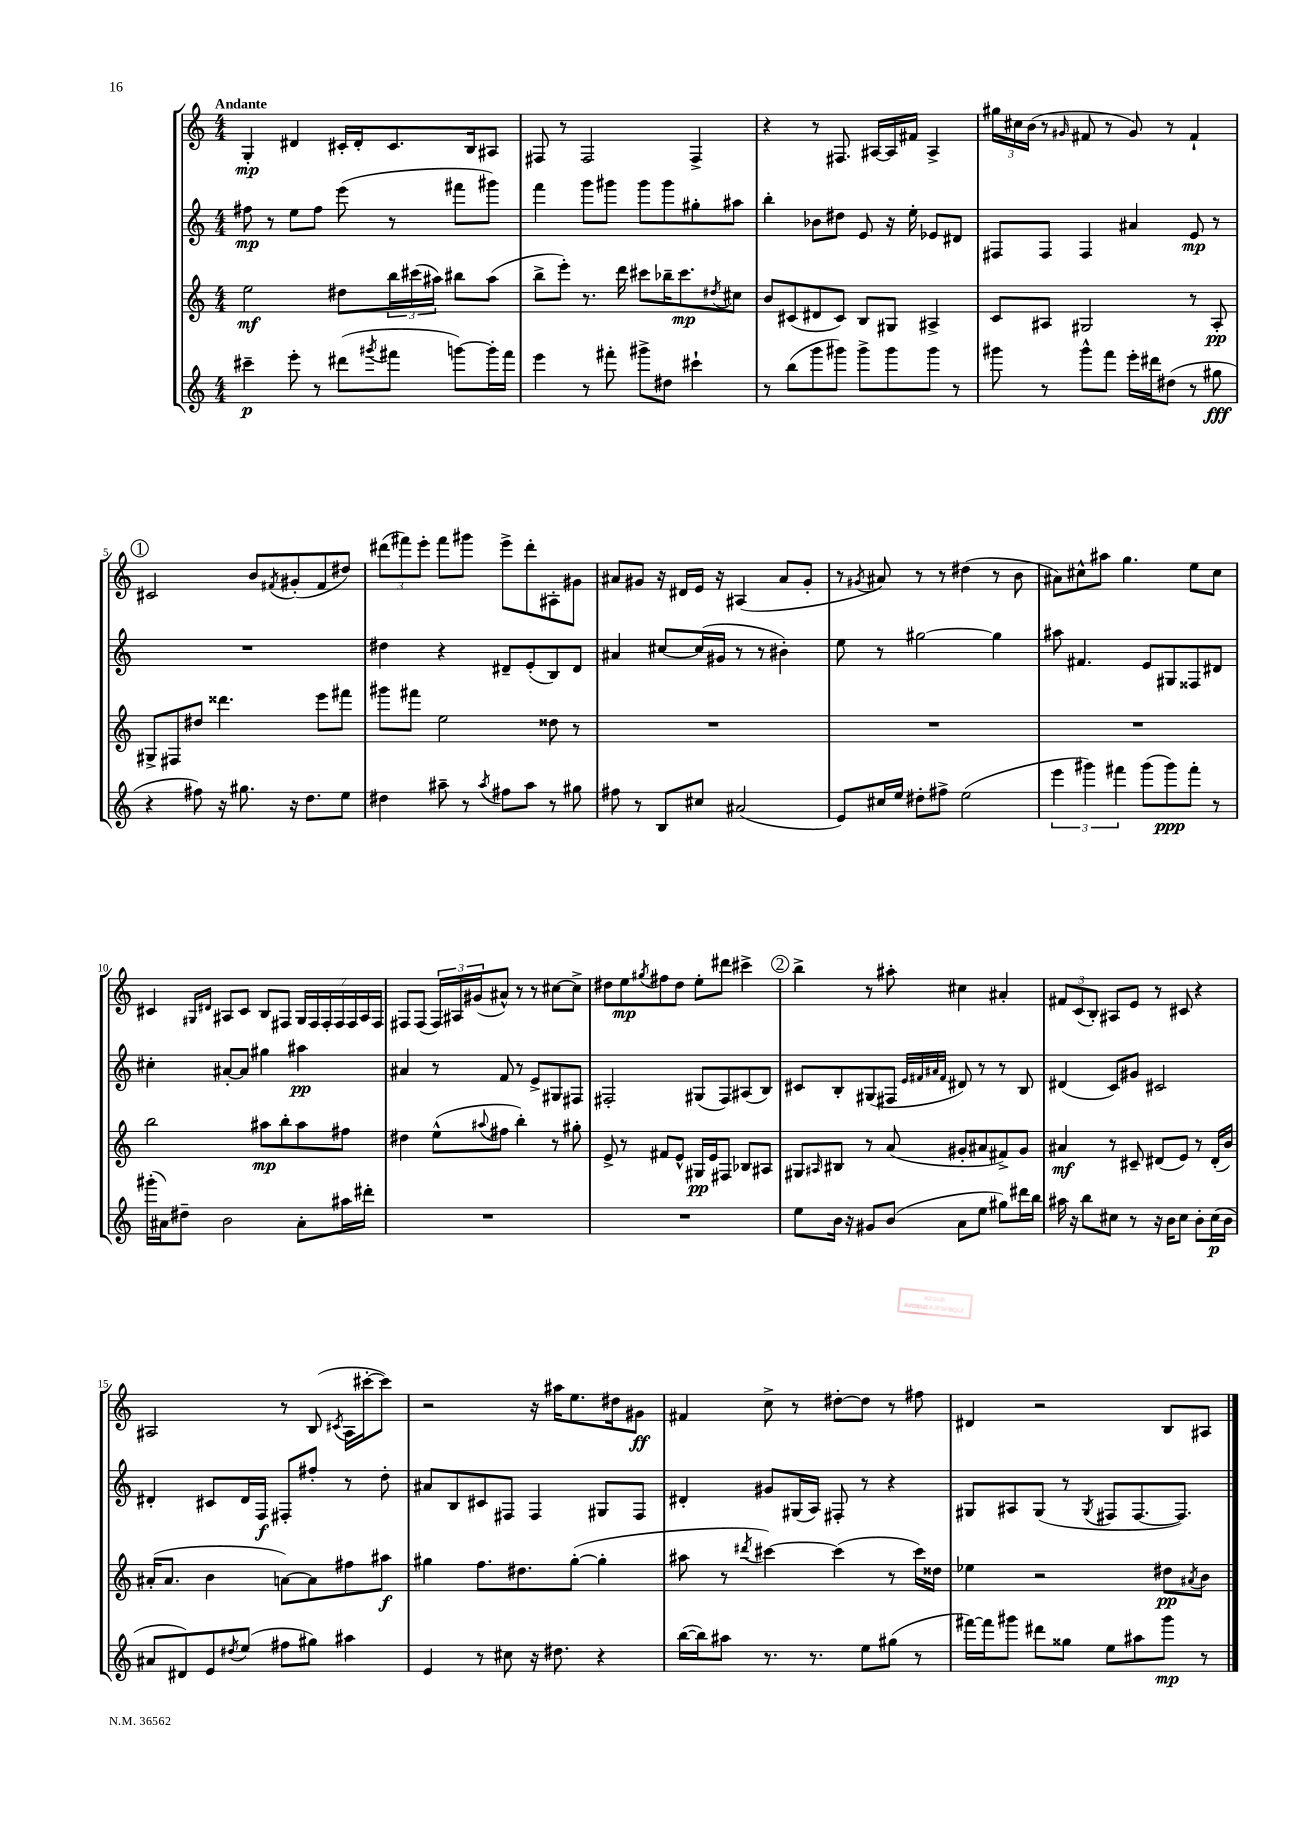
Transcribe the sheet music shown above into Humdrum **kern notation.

**kern	**dynam	**kern	**dynam	**kern	**dynam	**kern	**dynam
*part4	*part4	*part3	*part3	*part2	*part2	*part1	*part1
*staff4	*staff4	*staff3	*staff3	*staff2	*staff2	*staff1	*staff1
*clefG2	*	*clefG2	*	*clefG2	*	*clefG2	*
*k[]	*	*k[]	*	*k[]	*	*k[]	*
*M4/4	*	*M4/4	*	*M4/4	*	*M4/4	*
=1	=1	=1	=1	=1	=1	=1	=1
!	!	!	!	!	!	!LO:TX:a:B:t=Andante	!
4ccc#X~\	p	2ee\	mf	8ff#X\	mp	4G'/	mp
.	.	.	.	8r	.	.	.
8eee'\	.	.	.	8ee\L	.	4d#X/	.
8r	.	.	.	8ff#\J	.	.	.
(8ddd#X\L	.	8dd#X\L	.	(8eee\	.	16c#X'/LL	.
.	.	.	.	.	.	16d#'/J	.
8qggg#X/	.	.	.	.	.	.	.
8fff#X\J	.	24bb\L	.	8r	.	8.c#/	.
.	.	(24ccc#X\	.	.	.	.	.
.	.	24aa#X\JJ)	.	.	.	.	.
[8gggn\L)	.	8bb#X\L	.	8fff#X\L	.	.	.
.	.	.	.	.	.	16B/k	.
16ggg'\L]	.	(8aa#\J	.	8ggg#X\J)	.	8A#X/J	.
16fff#\JJ	.	.	.	.	.	.	.
=2	=2	=2	=2	=2	=2	=2	=2
4eee\	.	8bb^\L	.	4fff\	.	8F#X/	.
.	.	8eee'\J)	.	.	.	8r	.
8r	.	8.r	.	8ggg\L	.	2F#/	.
8fff#X'\	.	.	.	8ggg#X\J	.	.	.
.	.	16ddd\	.	.	.	.	.
8ggg#X^\L	.	8ccc#X\L	.	8ggg#\L	.	.	.
8dd#X\J	.	16bb-X~\K	.	8ggg#\	.	.	.
.	.	8.ccc#\	mp	.	.	.	.
4ccc#X`\	.	.	.	8gg#X'\	.	4F#^/	.
.	.	8qdd#X/	.	.	.	.	.
.	.	8cc#X\J	.	8aa#X\J	.	.	.
=3	=3	=3	=3	=3	=3	=3	=3
8r	.	8b/L	.	4bb'\	.	4r	.
(8bb\L	.	(8c#X/	.	.	.	.	.
8ggg\	.	8d#X/	.	8b-X\L	.	8r	.
8ggg#X\J)	.	8c#/J)	.	8dd#X\J	.	8.F#X/	.
8ggg#^\L	.	8B/L	.	8e/	.	.	.
.	.	.	.	.	.	[16A#X/LL	.
8ggg#\	.	8G#X/J	.	16r	.	16A#/]	.
.	.	.	.	16ee'\	.	16f#X/JJ	.
8ggg#\J	.	4A#X^/	.	8e-X/L	.	4A#^/	.
8r	.	.	.	8d#X/J	.	.	.
=4	=4	=4	=4	=4	=4	=4	=4
8ggg#X\	.	8c/L	.	8F#X/L	.	24gg#X\LL	.
.	.	.	.	.	.	24cc#X\	.
.	.	.	.	.	.	(24b\JJ	.
8r	.	8A#X/J	.	8F#/J	.	8r	.
.	.	.	.	.	.	16qqg#X/	.
8ggg#^^\L	.	2G#X/	.	4F#/	.	8f#X/	.
8fff\J	.	.	.	.	.	8r	.
16eee'\LL	.	.	.	4a#X/	.	8g#/)	.
16ddd#X\J	.	.	.	.	.	.	.
(8dd#X\J	.	.	.	.	.	8r	.
8r	.	8r	.	8e/	mp	4f#`/	.
8gg#X\	fff	8A#'/	pp	8r	.	.	.
!!LO:LB:g=z
!!LO:REH:place=s1:t=1
=5	=5	=5	=5	=5	=5	=5	=5
4r	.	8G#X^/L	.	1r	.	2c#X/	.
.	.	8F#X/	.	.	.	.	.
8ff#X\)	.	8dd#X/J	.	.	.	.	.
16r	.	4.ddd##X\	.	.	.	.	.
8.gg#X\	.	.	.	.	.	.	.
.	.	.	.	.	.	8b/L	.
.	.	.	.	.	.	8qf#X/	.
16r	.	.	.	.	.	(8g#X'/	.
8.dd\L	.	.	.	.	.	.	.
.	.	8eee\L	.	.	.	8f#/	.
8ee\J	.	8fff#X\J	.	.	.	8dd#X/J)	.
=6	=6	=6	=6	=6	=6	=6	=6
4dd#X\	.	8ggg#X\L	.	4dd#X\	.	(12ddd#X\L	.
.	.	.	.	.	.	12fff#X\)	.
.	.	8fff#X\J	.	.	.	.	.
.	.	.	.	.	.	12eee'\J	.
8aa#X~\	.	2ee\	.	4r	.	8fff#\L	.
8r	.	.	.	.	.	8ggg#X\J	.
8qaa#/	.	.	.	.	.	.	.
8ff#X\L	.	.	.	8d#X~/L	.	8eee^\L	.
8aa#\J	.	.	.	(8e'/	.	8ddd#'\	.
8r	.	8dd##X\	.	8B/)	.	8A#X'\	.
8gg#X\	.	8r	.	8d#/J	.	8g#X\J	.
=7	=7	=7	=7	=7	=7	=7	=7
8ff#X\	.	1r	.	4a#X/	.	8a#X/L	.
8r	.	.	.	.	.	8g#X/J	.
8B/L	.	.	.	[8cc#X/L	.	16r	.
.	.	.	.	.	.	16d#X/LL	.
8cc#X/J	.	.	.	(16cc#/L]	.	16e/JJ	.
.	.	.	.	16g#X/JJ	.	16r	.
(2a#X/	.	.	.	8r	.	(4A#X/	.
.	.	.	.	8r	.	.	.
.	.	.	.	4b#X'\)	.	8a#/L	.
.	.	.	.	.	.	8g#'/J	.
=8	=8	=8	=8	=8	=8	=8	=8
8e/L)	.	1r	.	8ee\	.	8r	.
.	.	.	.	.	.	8qg#X/	.
16cc#X/L	.	.	.	8r	.	8a#X/)	.
16ee/JJ	.	.	.	.	.	.	.
8dd#X'\L	.	.	.	[2gg#X\	.	8r	.
8ff#X^\J	.	.	.	.	.	8r	.
(2ee\	.	.	.	.	.	(4dd#X\	.
.	.	.	.	4gg#\]	.	8r	.
.	.	.	.	.	.	8b\	.
=9	=9	=9	=9	=9	=9	=9	=9
6eee\	.	1r	.	8aa#X\	.	8a#X\L)	.
.	.	.	.	4.f#X/	.	8cc#X^^\	.
6ggg#X\)	.	.	.	.	.	.	.
.	.	.	.	.	.	8aa#X\J	.
6fff#X\	.	.	.	.	.	.	.
.	.	.	.	.	.	4.gg\	.
(8ggg#\L	.	.	.	8e/L	.	.	.
8ggg#\)	ppp	.	.	8G#X/	.	.	.
8fff#'\J	.	.	.	8F##X/	.	8ee\L	.
8r	.	.	.	8d#X/J	.	8cc#\J	.
!!LO:LB:g=z
=10	=10	=10	=10	=10	=10	=10	=10
(16ggg#X'\LL	.	2bb\	.	4cc#X'\	.	4c#X/	.
16a#X\J)	.	.	.	.	.	.	.
8dd#X~\J	.	.	.	.	.	.	.
.	.	.	.	.	.	16qqG#X/LL	.
.	.	.	.	.	.	16qqd#X/JJ	.
2b\	.	.	.	[8a#X'/L	.	8A#X/L	.
.	.	.	.	8a#/J]	.	8c#/J	.
.	.	8aa#X\L	mp	4gg#X\	.	8B/L	.
.	.	8bb'\	.	.	.	8F#X/J	.
8a#'\L	.	8aa#\	.	4aa#X\	pp	28G#/LL	.
.	.	.	.	.	.	28F#/	.
.	.	.	.	.	.	28F#'/	.
.	.	.	.	.	.	28F#/	.
16aa#X\L	.	8ff#X\J	.	.	.	.	.
.	.	.	.	.	.	28F#/	.
.	.	.	.	.	.	28A#/	.
16ddd#X'\JJ	.	.	.	.	.	.	.
.	.	.	.	.	.	28F#/JJ	.
=11	=11	=11	=11	=11	=11	=11	=11
1r	.	4dd#X\	.	4a#X/	.	8F#X/L	.
.	.	.	.	.	.	(8F#/J	.
.	.	(8ee^^\L	.	8r	.	24F#/LL)	.
.	.	.	.	.	.	24A#X/	.
.	.	.	.	.	.	(24g#X/J	.
.	.	8qqaa#X/	.	.	.	.	.
.	.	8ff#X\J	.	8f/	.	8a#X^^/J)	.
.	.	4bb'\)	.	8r	.	8r	.
.	.	.	.	8e^/L	.	8r	.
.	.	8r	.	8G#X/	.	[8cc#X\L	.
.	.	8gg#X'\	.	8F#X/J	.	8cc#^\J]	.
=12	=12	=12	=12	=12	=12	=12	=12
1r	.	8e^/	.	2F#X'/	.	8dd#X\L	.
.	.	8r	.	.	.	8ee\	mp
.	.	.	.	.	.	8qgg#X/	.
.	.	8f#X/L	.	.	.	8ff#X\	.
.	.	8e^^/J	.	.	.	8dd#\J	.
.	.	16G#X/LL	pp	(8G#X/L	.	8ee'\L	.
.	.	16e/J	.	.	.	.	.
.	.	8F#X/J	.	8F#/)	.	8ddd#X\J	.
.	.	8B-X/L	.	(8A#X/	.	4ccc#X^\	.
.	.	8A#X/J	.	8B/J)	.	.	.
!!LO:REH:place=s1:t=2
=13	=13	=13	=13	=13	=13	=13	=13
8ee\L	.	8G#X/L	.	8c#X/L	.	4bb^\	.
.	.	16qqA#X/	.	.	.	.	.
16b\Jk	.	8B#X/J	.	8B'/	.	.	.
16r	.	.	.	.	.	.	.
8g#X/L	.	8r	.	(8G#X/	.	8r	.
(8b/J	.	(8a/	.	8F#X/J	.	8aa#X'\	.
.	.	.	.	32qqe/LLL	.	.	.
.	.	.	.	32qqf#X/	.	.	.
.	.	.	.	32qqa#X/	.	.	.
.	.	.	.	32qqf#/JJJ	.	.	.
8a\L	.	8g#X'/L	.	8d#X/)	.	4cc#X\	.
8ee\J	.	8a#X/	.	8r	.	.	.
8gg#X\L)	.	8f#X^/)	.	8r	.	4a#X'/	.
16ddd#X\L	.	8g#/J	.	8B/	.	.	.
16bb\JJ	.	.	.	.	.	.	.
=14	=14	=14	=14	=14	=14	=14	=14
16aa#X\	.	4a#X/	mf	(4d#X/	.	12f#X/L	.
16r	.	.	.	.	.	.	.
.	.	.	.	.	.	(12c/	.
8bb\L	.	.	.	.	.	.	.
.	.	.	.	.	.	12B'/J)	.
8cc#X\J	.	8r	.	8c/L)	.	8A#X/L	.
8r	.	8c#X~/	.	8g#X/J	.	8e/J	.
16r	.	(8d#X/L	.	2c#X/	.	8r	.
16b\KL	.	.	.	.	.	.	.
8cc#\J	.	8e/J)	.	.	.	8c#X/	.
8b'\L	.	8r	.	.	.	4r	.
(16cc#\L	p	(16d#'/LL	.	.	.	.	.
16b\JJ	.	16b/JJ)	.	.	.	.	.
!!LO:LB:g=z
=15	=15	=15	=15	=15	=15	=15	=15
8a#X/L	.	(16a#X'/KL	.	4d#X'/	.	2A#X/	.
.	.	8.a#/J	.	.	.	.	.
8d#X/)	.	.	.	.	.	.	.
8e/	.	4b\	.	8c#X/L	.	.	.
8qdd#X/	.	.	.	.	.	.	.
(8ee/J	.	.	.	16d#/L	.	.	.
.	.	.	.	16F/JJ	f	.	.
8ff#X\L	.	[8an\L)	.	8F#X'/L	.	8r	.
8gg#X\J)	.	8a\]	.	8ff#X'/J	.	(8B/	.
.	.	.	.	.	.	8qc#X/	.
4aa#X\	.	8ff#X\	.	8r	.	16A#\LL	.
.	.	.	.	.	.	[16ccc#X'\J	.
.	.	8aa#X\J	f	8dd'\	.	8ccc#\J])	.
=16	=16	=16	=16	=16	=16	=16	=16
4e/	.	4gg#X\	.	8a#X/L	.	2r	.
.	.	.	.	8B/	.	.	.
8r	.	8.ff\L	.	8c#X/	.	.	.
8cc#X\	.	.	.	8F#X/J	.	.	.
.	.	8.dd#X\	.	.	.	.	.
16r	.	.	.	4F#/	.	16r	.
8.dd#X\	.	.	.	.	.	16aa#X\KL	.
.	.	([8gg#'\J	.	.	.	8.ee\	.
4r	.	4gg#'\]	.	8G#X/L	.	.	.
.	.	.	.	.	.	16dd#X\k	.
.	.	.	.	8F#/J	.	8g#X\J	ff
=17	=17	=17	=17	=17	=17	=17	=17
([16bb\LL	.	8aa#X\	.	4d#X'/	.	4f#X/	.
16bb\J])	.	.	.	.	.	.	.
8aa#X\J	.	8r	.	.	.	.	.
.	.	8qddd#X/	.	.	.	.	.
8.r	.	[4ccc#X\)	.	8g#X/L	.	8cc^\	.
.	.	.	.	(16G#X/L	.	8r	.
8.r	.	.	.	16A/JJ)	.	.	.
.	.	(4ccc#\]	.	8F#X'/	.	[8dd#X'\L	.
8ee\L	.	.	.	8r	.	8dd#\J]	.
(8gg#X\J	.	8r	.	4r	.	8r	.
8r	.	16ccc#\LL)	.	.	.	8ff#X\	.
.	.	16dd##X\JJ	.	.	.	.	.
=18	=18	=18	=18	=18	=18	=18	=18
[16fff#X\LL)	.	4ee-X\	.	8G#X/L	.	4d#X/	.
16fff#\J]	.	.	.	.	.	.	.
8ggg#X\J	.	.	.	8A#X/	.	.	.
8ddd#X\L	.	2r	.	(8G#/J	.	2r	.
8gg##X\J	.	.	.	8r	.	.	.
.	.	.	.	8qG#/	.	.	.
8ee\L	.	.	.	8F#X/L	.	.	.
8aa#X\	.	.	.	[8.F#/	.	.	.
8ggg#\J	mp	8dd#X\L	pp	.	.	8B/L	.
.	.	.	.	8.F#/J])	.	.	.
.	.	8qa#X/	.	.	.	.	.
8r	.	8b\J	.	.	.	8A#X/J	.
==	==	==	==	==	==	==	==
*-	*-	*-	*-	*-	*-	*-	*-
